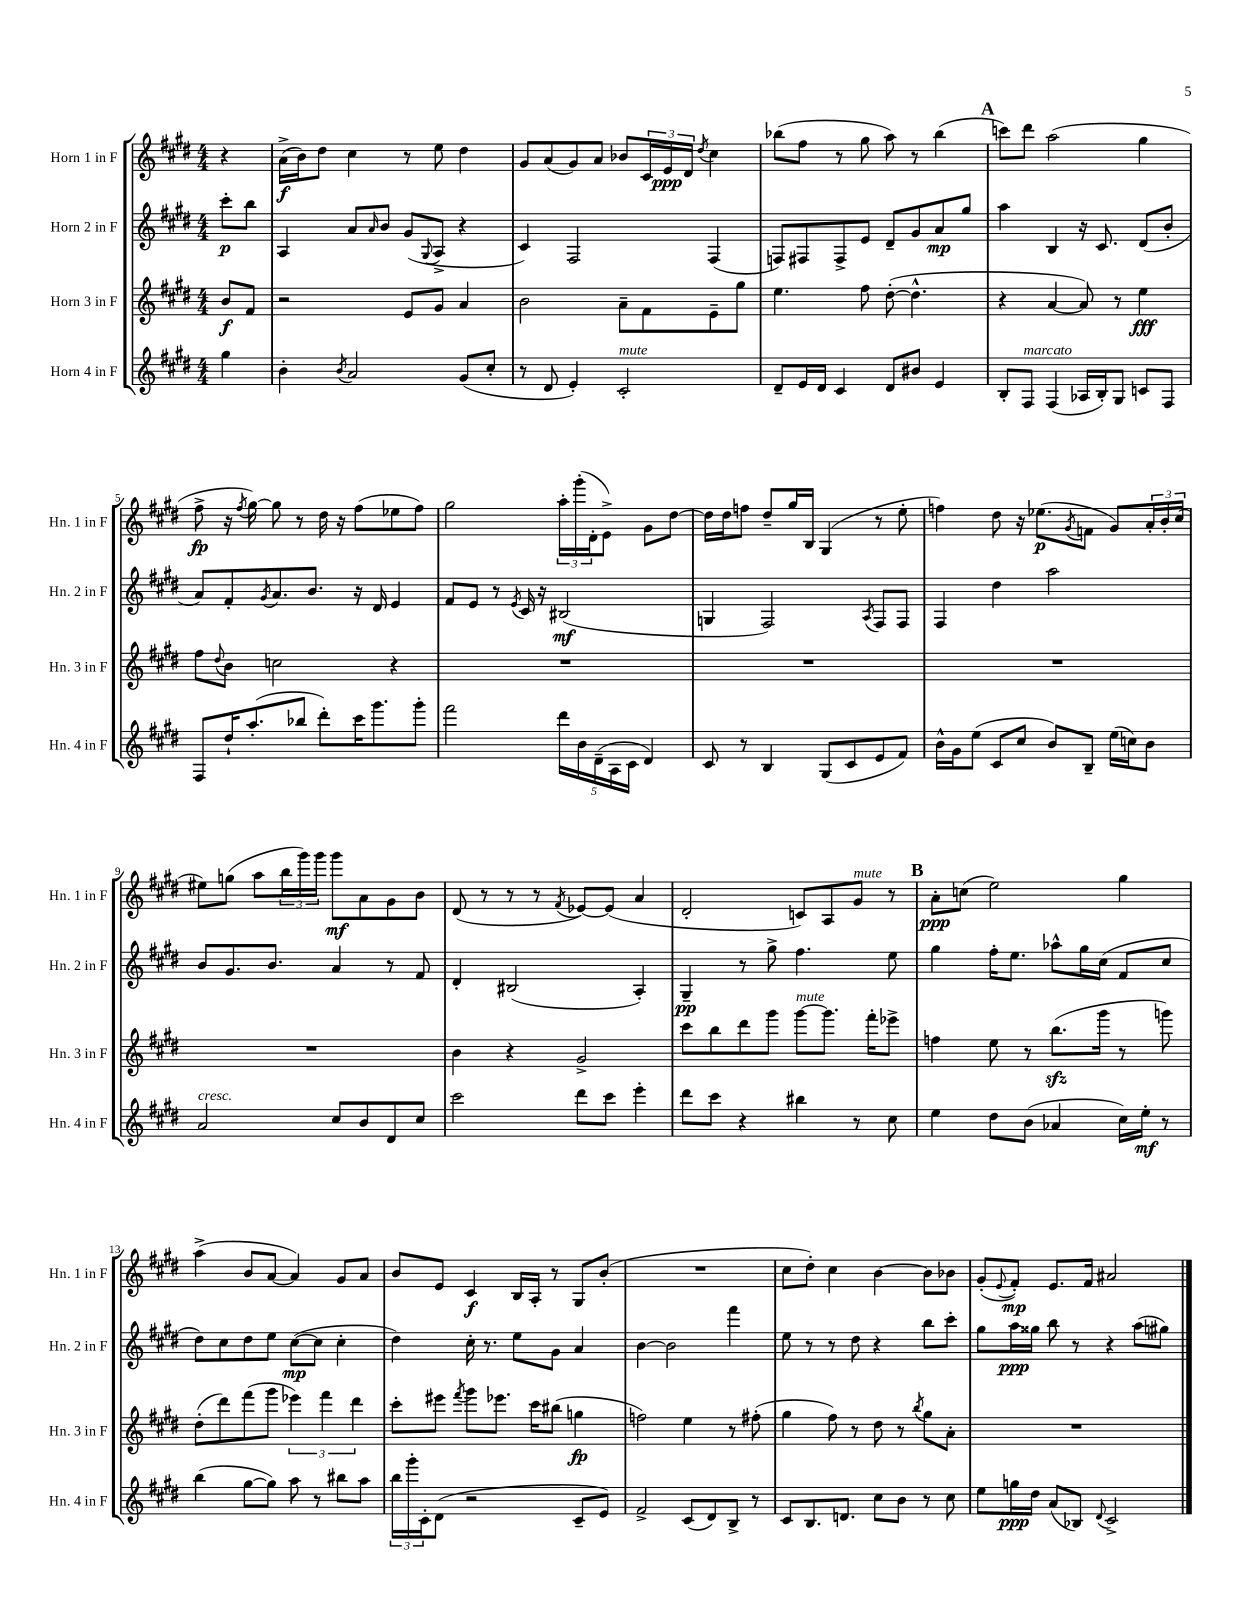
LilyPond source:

<<
\new StaffGroup <<
\new Staff = "s0" \with { instrumentName = "Horn 1 in F" shortInstrumentName = "Hn. 1 in F" } {
    \clef treble \key e \major \numericTimeSignature \time 4/4 \partial 4
    r4 |
    a'16->\f( b'16) dis''8 cis''4 r8 e''8 dis''4 |
    gis'8 a'8( gis'8) a'8 bes'8 \tuplet 3/2 { cis'16 e'16\ppp dis'16 } \acciaccatura { dis''8 } cis''4 |
    bes''8( fis''8 r8 gis''8 a''8) r8 bes''4( |
    \mark \markup { \bold "A" } c'''8) dis'''8 a''2( gis''4 |
    fis''8->\fp r16 \acciaccatura { fis''8 } gis''16~) gis''8 r8 dis''16 r16 fis''8( ees''8 fis''8) |
    gis''2 \tuplet 3/2 { a''16-. gis'''16-.( dis'16-. } e'8->) gis'8 dis''8~ |
    dis''16 dis''16 f''8 dis''8-- gis''16 b16 gis4( r8 e''8-. |
    f''4) dis''8 r16 ees''8.\p( \acciaccatura { gis'8 } f'8 gis'8) \tuplet 3/2 { a'16-. b'16-. cis''16( } |
    eis''8) g''8( a''8 \tuplet 3/2 { b''16 gis'''16) gis'''16 } gis'''8\mf a'8 gis'8 b'8 |
    dis'8( r8 r8 r8 \acciaccatura { fis'8 } ees'8~) ees'8( a'4 |
    dis'2-. c'8) a8 gis'8^\markup { \italic "mute" } r8 |
    \mark \markup { \bold "B" } a'8-.\ppp c''8( e''2) gis''4 |
    a''4->( b'8 a'8~ a'4) gis'8 a'8 |
    b'8 e'8 cis'4\f b16 a16-. r8 gis8 b'8-.( |
    R1 |
    cis''8 dis''8-.) cis''4 b'4~ b'8 bes'8 |
    gis'8-.( \appoggiatura { e'8 } fis'8-.\mp) e'8. fis'16 ais'2 \bar "|." |
}
\new Staff = "s1" \with { instrumentName = "Horn 2 in F" shortInstrumentName = "Hn. 2 in F" } {
    \clef treble \key e \major \numericTimeSignature \time 4/4 \partial 4
    cis'''8-.\p b''8 |
    a4 a'8 \grace { a'16 } b'8 gis'8( \appoggiatura { gis8 } a8-> r4 |
    cis'4) fis2 fis4( |
    f8) fis8 fis8-> e'8 dis'8-- gis'8 a'8\mp gis''8 |
    \mark \markup { \bold "A" } a''4 b4 r16 cis'8. dis'8( b'8-. |
    a'8) fis'8-. \acciaccatura { gis'8 } a'8. b'8. r16 dis'16 e'4 |
    fis'8 e'8 r8 \acciaccatura { e'8 } cis'16 r16 bis2\mf( |
    g4 fis2) \acciaccatura { a8 } fis8 fis8 |
    fis4 dis''4 a''2 |
    b'8 gis'8. b'8. a'4 r8 fis'8 |
    dis'4-. bis2( a4-.) |
    gis4--\pp r8 gis''8-> fis''4. e''8 |
    \mark \markup { \bold "B" } gis''4 fis''16-. e''8. aes''8-^ gis''16 cis''16( fis'8 cis''8 |
    dis''8) cis''8 dis''8 e''8 cis''8~\mp( cis''8 cis''4-. |
    dis''4) cis''16-. r8. e''8 gis'8 a'4 |
    b'4~ b'2 fis'''4 |
    e''8 r8 r8 dis''8 r4 b''8 cis'''8-. |
    gis''8 a''16\ppp gisis''16 b''8 r8 r4 a''8( gis''8) \bar "|." |
}
\new Staff = "s2" \with { instrumentName = "Horn 3 in F" shortInstrumentName = "Hn. 3 in F" } {
    \clef treble \key e \major \numericTimeSignature \time 4/4 \partial 4
    b'8\f fis'8 |
    r2 e'8 gis'8 a'4 |
    b'2 a'8-- fis'8 e'8-- gis''8 |
    e''4. fis''8 dis''8~-.( dis''4.-^ |
    \mark \markup { \bold "A" } r4 a'4~ a'8) r8 e''4\fff |
    fis''8 \appoggiatura { dis''8 } b'8 c''2 r4 |
    R1 |
    R1 |
    R1 |
    R1 |
    b'4 r4 gis'2-> |
    cis'''8 b''8 dis'''8 gis'''8 gis'''8~^\markup { \italic "mute" } gis'''8. fis'''16-. ees'''8-> |
    \mark \markup { \bold "B" } f''4 e''8 r8 b''8.\sfz( gis'''16 r8 g'''8) |
    dis''8-.( dis'''8) fis'''8( gis'''8 \tuplet 3/2 { ees'''4) fis'''4 dis'''4 } |
    cis'''8-. eis'''8 \acciaccatura { fis'''8 } gis'''8 ees'''8. cis'''16 bis''8( g''4\fp |
    f''2) e''4 r8 fis''8-.( |
    gis''4 fis''8) r8 dis''8 r8 \acciaccatura { b''8 } gis''8 a'8-. |
    R1 \bar "|." |
}
\new Staff = "s3" \with { instrumentName = "Horn 4 in F" shortInstrumentName = "Hn. 4 in F" } {
    \clef treble \key e \major \numericTimeSignature \time 4/4 \partial 4
    gis''4 |
    b'4-. \acciaccatura { b'8 } a'2 gis'8( cis''8-. |
    r8 dis'8 e'4-.) cis'2-.^\markup { \italic "mute" } |
    dis'8-- e'16 dis'16 cis'4 dis'8 bis'8 e'4 |
    \mark \markup { \bold "A" } b8-. fis8^\markup { \italic "marcato" } fis4( aes16 b16-.) gis8 c'8 fis8 |
    fis8 dis''16-! a''8.-.( bes''8 dis'''8-.) cis'''16 gis'''8. gis'''8-. |
    fis'''2 \tuplet 5/4 { dis'''16 b'16 dis'16--( a16 cis'16 } dis'4) |
    cis'8 r8 b4 gis8( cis'8 e'8 fis'8) |
    b'16-^ gis'16 e''8( cis'8 cis''8 b'8) b8-- e''16( c''16) b'8 |
    a'2^\markup { \italic "cresc." } cis''8 b'8 dis'8 cis''8 |
    cis'''2 dis'''8 cis'''8 e'''4-. |
    dis'''8 cis'''8 r4 bis''4 r8 cis''8 |
    \mark \markup { \bold "B" } e''4 dis''8 b'8( aes'4 cis''16) e''16-.\mf r8 |
    b''4( gis''8~ gis''8) a''8 r8 bis''8 a''8 |
    \tuplet 3/2 { b''16 gis'''16-. cis'16-. } dis'8( r2 cis'8-- e'8) |
    fis'2-> cis'8( dis'8) b8-> r8 |
    cis'8 b8. d'8. cis''8 b'8 r8 cis''8 |
    e''8 g''16\ppp dis''16 a'8( bes8) \appoggiatura { dis'8 } cis'2-> \bar "|." |
}
>>
>>
